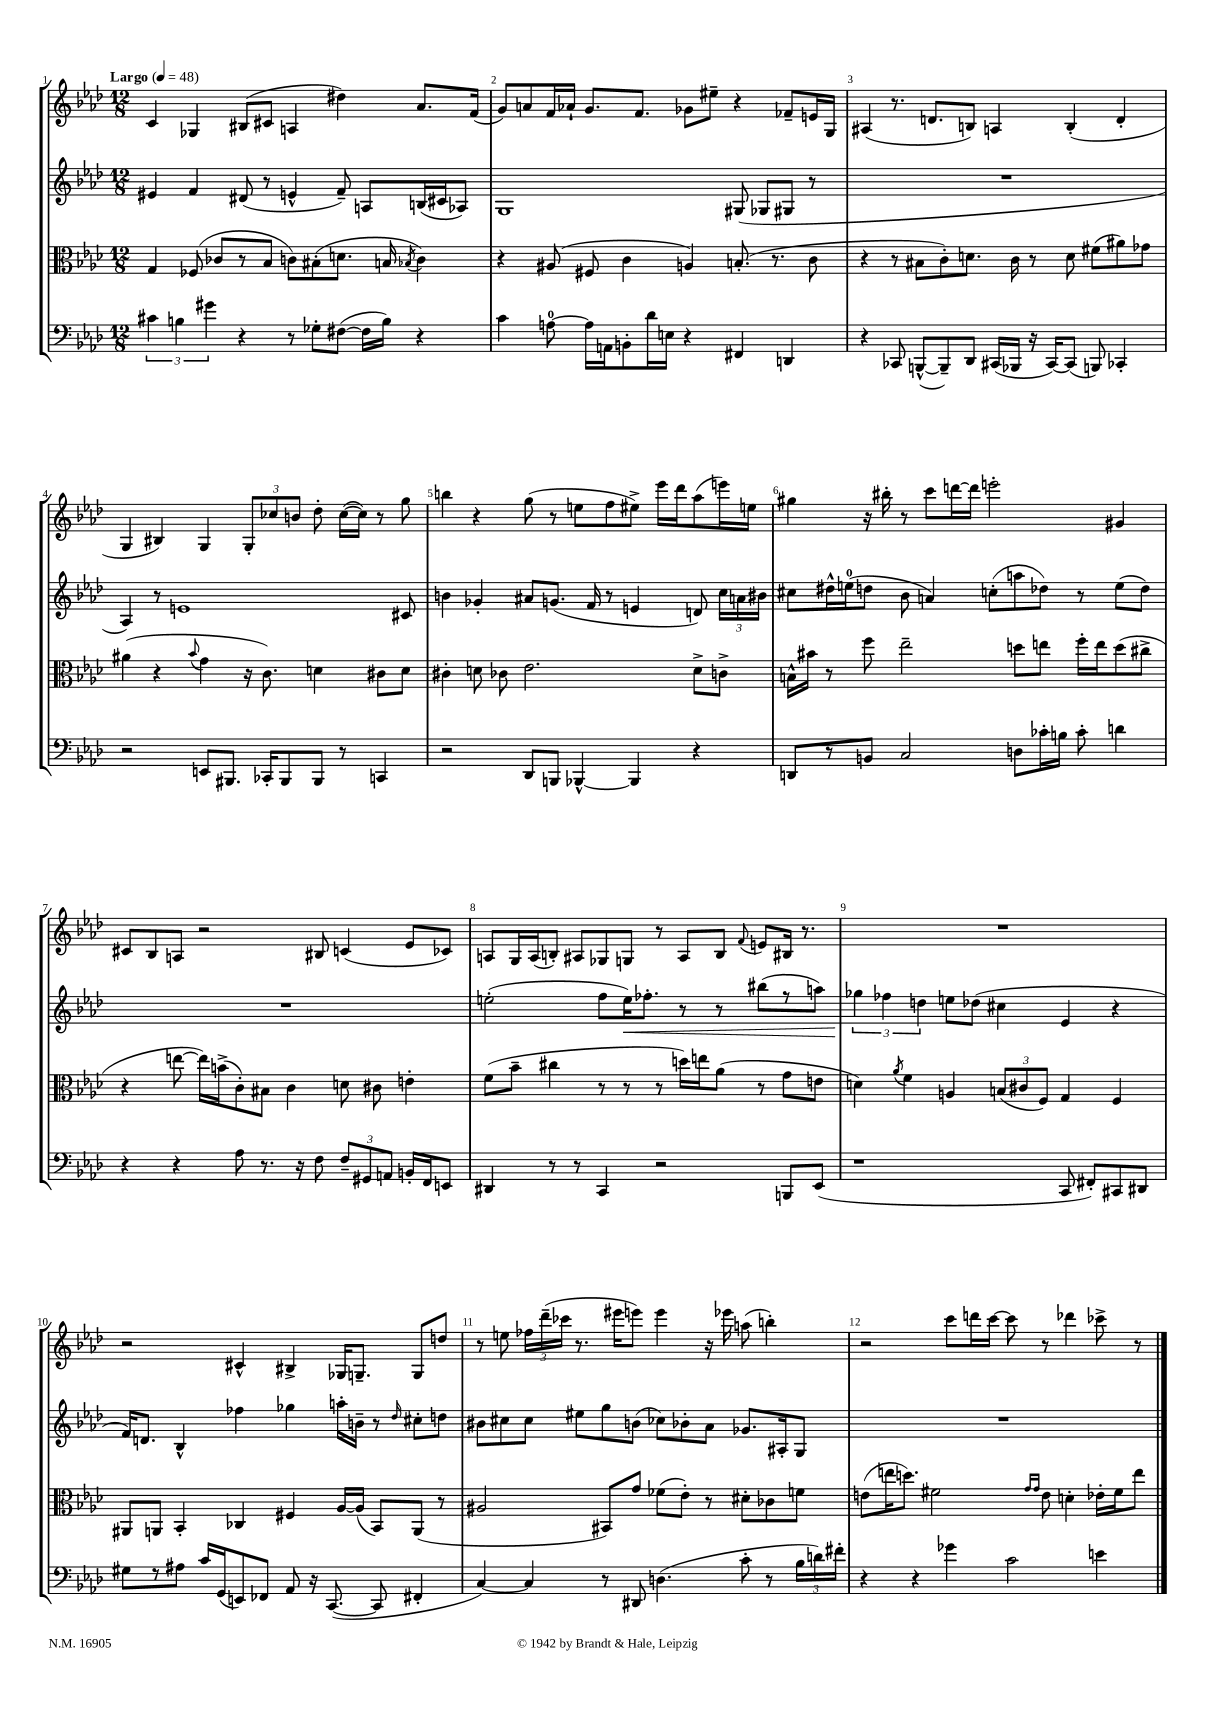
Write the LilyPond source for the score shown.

<<
\new StaffGroup <<
\new Staff = "s0" {
    \clef treble \key aes \major \numericTimeSignature \time 12/8 \tempo "Largo" 4 = 48
    \autoBeamOff c'4 ges4 bis8[( cis'8] a4 dis''4) aes'8.[ f'16]( |
    g'8[) a'8 f'16 aes'16]-! g'8.[ f'8.] ges'8[ eis''8]-- r4 fes'8[-- e'16 g16] |
    ais4( r8. d'8.[ b8]) a4 b4-.( d'4-. |
    g4 bis4) g4 \tuplet 3/2 { g8[-. ces''8 b'8] } des''8-. ces''16[~( ces''16]) r8 g''8 |
    b''4 r4 g''8( r8 e''8[ f''8 eis''8]->) ees'''16[ des'''16 aes''8( e'''16) e''16] |
    gis''4 r16 bis''16-. r8 c'''8[ d'''16~ d'''16] e'''2-. gis'4 |
    cis'8[ bes8 a8] r2 bis8 c'4( ees'8[ ces'8]) |
    a8[ g16 a16( b8]-.) ais8[ ges8 g8] r8 ais8[ b8] \appoggiatura { f'8 } e'8[ bis16] r8. |
    R1. |
    r2 cis'4-^ bis4-> ges16[ g8.]-- g8[ d''8] |
    r8 e''8 \tuplet 3/2 { fes''16[ des'''16--( ces'''16] } r8. eis'''16[ e'''8]) e'''4 r16 ees'''16 a''8( b''4-.) |
    r2 c'''8[ d'''16 c'''16]~ c'''8 r8 des'''4 ces'''8-> r8 \bar "|." |
}
\new Staff = "s1" {
    \clef treble \key aes \major \numericTimeSignature \time 12/8
    \autoBeamOff eis'4 f'4 dis'8( r8 e'4-^ f'8--) a8[ b16( cis'16 aes8]) |
    g1 gis8( ges8[ gis8] r8 |
    R1. |
    aes4) r8 e'1 cis'8 |
    b'4 ges'4-. ais'8[ g'8.]( f'16 r8 e'4 d'8) \tuplet 3/2 { c''16[ a'16 bis'16] } |
    cis''8[ dis''16-^ e''16-0( d''8] bes'8 a'4) c''8[-.( a''8 des''8]) r8 e''8[( des''8]) |
    R1. |
    e''2-.( f''8[ e''16\<) fes''8.]-. r8 r8 bis''8[( r8 a''8]) |
    \tuplet 3/2 { ges''4\! fes''4 d''4 } e''8[ des''8]( cis''4 ees'4 r4 |
    f'16[) d'8.] bes4-^ fes''4 ges''4 a''16[-. b'16]-- r8 \grace { des''16 } cis''8[-. d''8] |
    bis'8[ cis''8 cis''8] eis''8[ g''8 b'8]( ces''8[) bes'8-. aes'8] ges'8.[ ais16-. g8] |
    R1. \bar "|." |
}
\new Staff = "s2" {
    \clef alto \key aes \major \numericTimeSignature \time 12/8
    \autoBeamOff g4 fes8( ces'8[ r8 bes8] c'8[) bis8-.( d'8.] b16 \acciaccatura { bes8 } c'4) |
    r4 ais8( fis8 c'4 a4) b8.-.( r8. c'8 |
    r4 r8 bis8[ c'8-.) d'8.] c'16 r8 d'8 fis'8[( ais'8) ges'8] |
    ais'4( r4 \appoggiatura { bes'8 } g'4 r16 c'8.) d'4 cis'8[ d'8] |
    cis'4-. d'8 ces'8 ees'2. d'8[-> c'8]-> |
    b16[-^ bis'16] r8 f''8 ees''2-- d''8[ e''8] f''16[-. e''16 d''8( cis''8]-> |
    r4 e''8~ e''16[) b'16->( c'8-.) bis8] c'4 d'8 cis'8 e'4-. |
    f'8[( bes'8]-- cis''4 r8 r8 r8 d''16[) e''16 aes'8]( r8 g'8[ e'8] |
    d'4) \acciaccatura { aes'8 } f'4 a4 \tuplet 3/2 { b8[( cis'8 f8]) } g4 f4 |
    ais,8[ a,8] bes,4-. ces4 fis4 aes16[~ aes16]( bes,8[) a,8]( r8 |
    ais2 bis,8[) g'8] fes'8[( ees'8]-.) r8 dis'8[-. ces'8 f'8] |
    e'8[( e''16 d''8.]) fis'2 \grace { g'16[ g'16] } e'8 d'4-. ees'16[-. fis'16 e''8] \bar "|." |
}
\new Staff = "s3" {
    \clef bass \key aes \major \numericTimeSignature \time 12/8
    \autoBeamOff \tuplet 3/2 { cis'4 b4 gis'4 } r4 r8 ges8[-. fis8]~( fis16[ b16]) r4 |
    c'4 a8-0~ a16[ a,16 b,8-. des'16 e16] r4 fis,4 d,4 |
    r4 ces,8 b,,8[~-^( b,,8--) des,8] cis,16[( bes,,16] r16 cis,16[~) cis,8]( b,,8) ces,4-. |
    r2 e,8[ bis,,8.] ces,16[-. bis,,8 bis,,8] r8 c,4 |
    r2 des,8[ b,,8] bes,,4~-^ bes,,4 r4 |
    d,8[ r8 b,8] c2 d8[ ces'16-. b16] ces'8-. d'4 |
    r4 r4 aes8 r8. r16 f8 \tuplet 3/2 { f8[-- gis,8 a,8] } b,16[-. f,16 e,8] |
    dis,4 r8 r8 c,4 r2 b,,8[ ees,8]( |
    r1 c,8 fis,8[-.) cis,8 dis,8] |
    gis8[ r8 ais8] c'16[ g,16( e,8) fes,8] aes,8 r16 c,8.~( c,8 fis,4-. |
    c4~) c4 r8 dis,8 d4.( c'8-. r8 \tuplet 3/2 { bes16[ d'16) fis'16]-. } |
    r4 r4 ges'4 c'2 e'4 \bar "|." |
}
>>
>>
\layout { \context { \Score \override BarNumber.break-visibility = ##(#f #t #t) barNumberVisibility = #all-bar-numbers-visible } }
